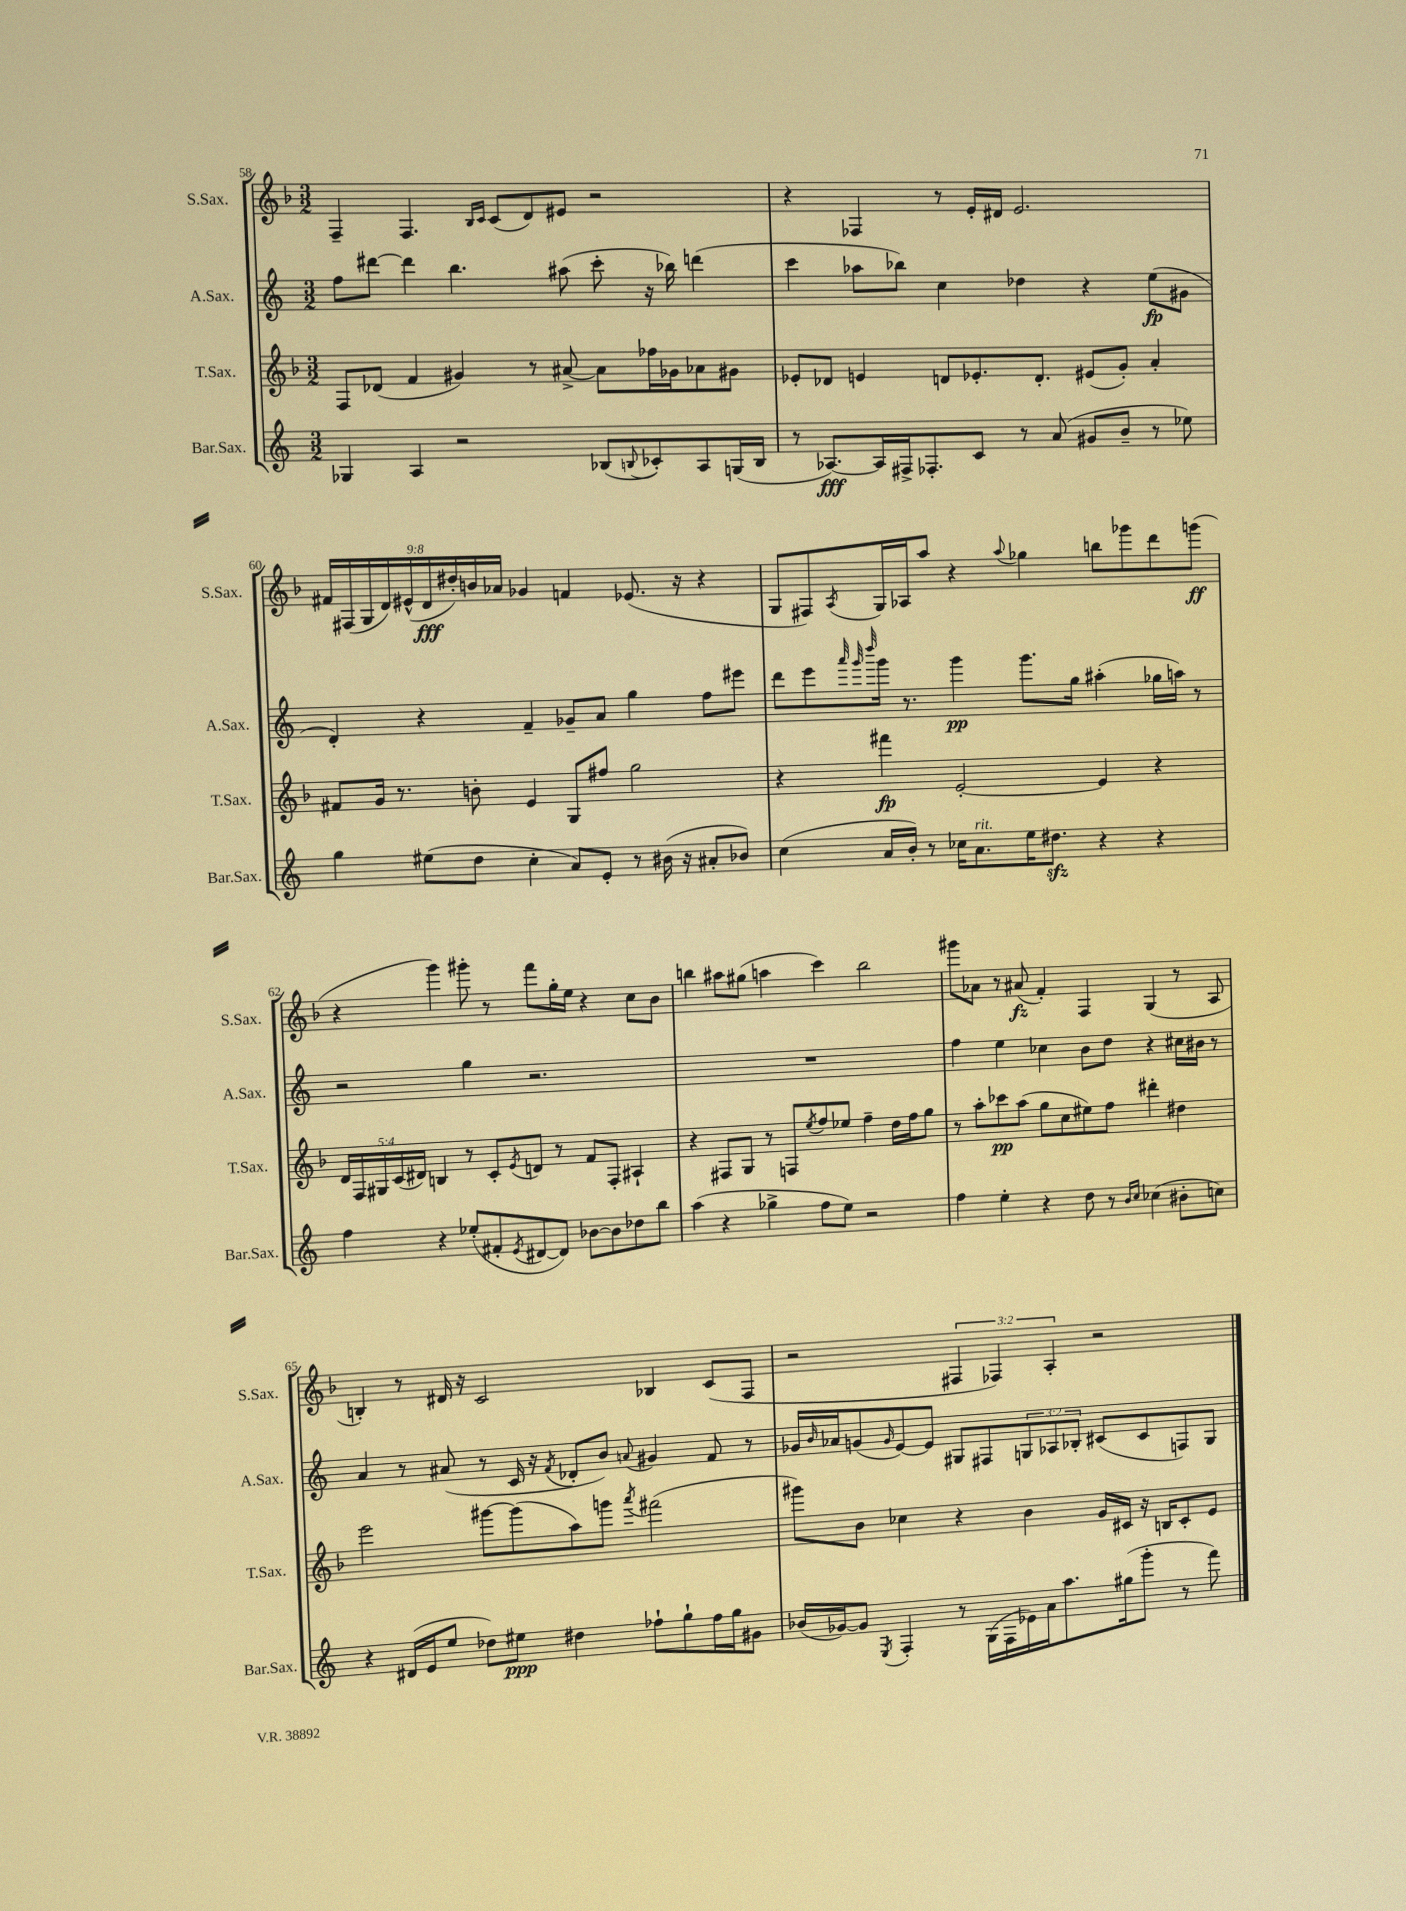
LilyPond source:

<<
\new StaffGroup <<
\new Staff = "s0" \with { instrumentName = "S.Sax." shortInstrumentName = "S.Sax." } {
    \clef treble \key f \major \numericTimeSignature \time 3/2 \override Staff.TupletNumber.text = #tuplet-number::calc-fraction-text
    f4-- f4. \grace { bes16 c'16 } c'8( d'8) eis'8 r2 |
    r4 fes4 r8 e'16-. dis'16 e'2. |
    \tuplet 9/8 { fis'16 fis16( g16 d'16) eis'16-^( d'16\fff dis''16-.) b'16 aes'16 } ges'4 f'4 ees'8.( r16 r4 |
    g8 fis8) \acciaccatura { a8 } g16 aes16 a''8 r4 \appoggiatura { a''8 } ges''4 b''8 ges'''8 d'''8 g'''8\ff( |
    r4 g'''4) gis'''8-. r8 f'''8 g''16-. e''16 r4 c''8 bes'8 |
    b''4 ais''8 gis''8( a''4 c'''4) b''2 |
    gis'''8 aes'8 r8 ais'8\fz( f'4-.) f4 g4( r8 a8 |
    b4-.) r8 dis'16 r16 c'2 bes4 c'8( f8 |
    r2 \tuplet 3/2 { fis4 fes4) a4-. } r2 \bar "|." |
}
\new Staff = "s1" \with { instrumentName = "A.Sax." shortInstrumentName = "A.Sax." } {
    \clef treble \key c \major \numericTimeSignature \time 3/2 \override Staff.TupletNumber.text = #tuplet-number::calc-fraction-text
    f''8 dis'''8~ dis'''4 b''4. ais''8( c'''8-. r16 bes''16) d'''4( |
    c'''4 aes''8 bes''8) c''4 des''4 r4 e''8\fp( gis'8 |
    d'4-.) r4 f'4-- ges'8-- a'8 g''4 f''8 eis'''8 |
    d'''8 e'''8 \grace { a'''32 g'''32 d''''32 } g'''16 r8. g'''4\pp g'''8. g''16 ais''4-.( ges''16 a''16) r8 |
    r2 g''4 r2. |
    R1. |
    f''4 e''4 ces''4 b'8 d''8 r4 cis''16 bis'16 r8 |
    a'4 r8 ais'8( r8 c'16 r16 \acciaccatura { f'8 } des'8-. b'8) \appoggiatura { a'8 } gis'4 f'8 r8 |
    ges'16 \grace { b'16 } aes'16 g'8( \grace { g'16 } e'8~) e'8 gis8 fis8 \tuplet 3/2 { g8 aes8 bes8-. } cis'8( cis'8 f8) g8 \bar "|." |
}
\new Staff = "s2" \with { instrumentName = "T.Sax." shortInstrumentName = "T.Sax." } {
    \clef treble \key f \major \numericTimeSignature \time 3/2 \override Staff.TupletNumber.text = #tuplet-number::calc-fraction-text
    f8 des'8( f'4 gis'4) r8 ais'8~-> ais'8 fes''16 ges'16 aes'8 gis'8 |
    ees'8-. des'8 e'4 d'8 ees'8.-. d'8.-. eis'8( g'8-.) a'4-. |
    fis'8 g'16 r8. b'8-. e'4 g8 fis''8 g''2 |
    r4 fis'''4\fp e'2~-. e'4 r4 |
    \tuplet 5/4 { d'16 f16 gis16 c'16( dis'16) } b4 r8 c'8-. \acciaccatura { e'8 } d'8 r8 f'8 f8-. ais4-! |
    r4 fis8 g8 r8 f8 \acciaccatura { e''8 } f''8 ees''8 f''4-- d''16 f''16 g''8 |
    r8 a''8-. ces'''8\pp a''8( g''8 c''8 eis''8) f''8 dis'''4-. dis''4 |
    e'''2 gis'''8~ gis'''8( a''8) g'''8 \acciaccatura { a'''8 } fis'''2( |
    gis'''8) bes'8 ces''4 r4 bes'4 g'16 cis'16 r16 b16 cis'8-. e'8 \bar "|." |
}
\new Staff = "s3" \with { instrumentName = "Bar.Sax." shortInstrumentName = "Bar.Sax." } {
    \clef treble \key c \major \numericTimeSignature \time 3/2
    ges4 a4 r2 bes8( \appoggiatura { b8 } ces'8-.) a8 g16( b16 |
    r8 aes8.~\fff) aes16 fis16-> fes8.-. c'8 r8 a'8( gis'8 b'8-- r8 ees''8) |
    g''4 eis''8( d''8 c''4-. a'8) e'8-. r8 bis'16( r16 ais'8-. bes'8) |
    c''4( a'16 b'16-.) r8 ces''16 a'8.^\markup { \italic "rit." } e''16 dis''8.\sfz r4 r4 |
    f''4 r4 ees''8-.( fis'8-. \acciaccatura { e'8 } dis'8~ dis'8) bes'8~ bes'8 des''8 b''8 |
    a''4( r4 ges''4-> f''8 e''8) r2 |
    f''4 e''4-. r4 d''8 r8 \grace { b'16 c''16 } ces''4( bis'8-. c''8) |
    r4 dis'16( e'16 e''8 des''8) eis''8\ppp dis''4 fes''8-! g''8-! fes''16 g''16 gis'8 |
    bes'16( ges'16~) ges'8 \acciaccatura { e8 } f4-. r8 g16( f16 ees'16) a'16 a''8. gis''16( g'''8-. r8 f'''8) \bar "|." |
}
>>
>>
\layout { \context { \Score currentBarNumber = #58 } }
